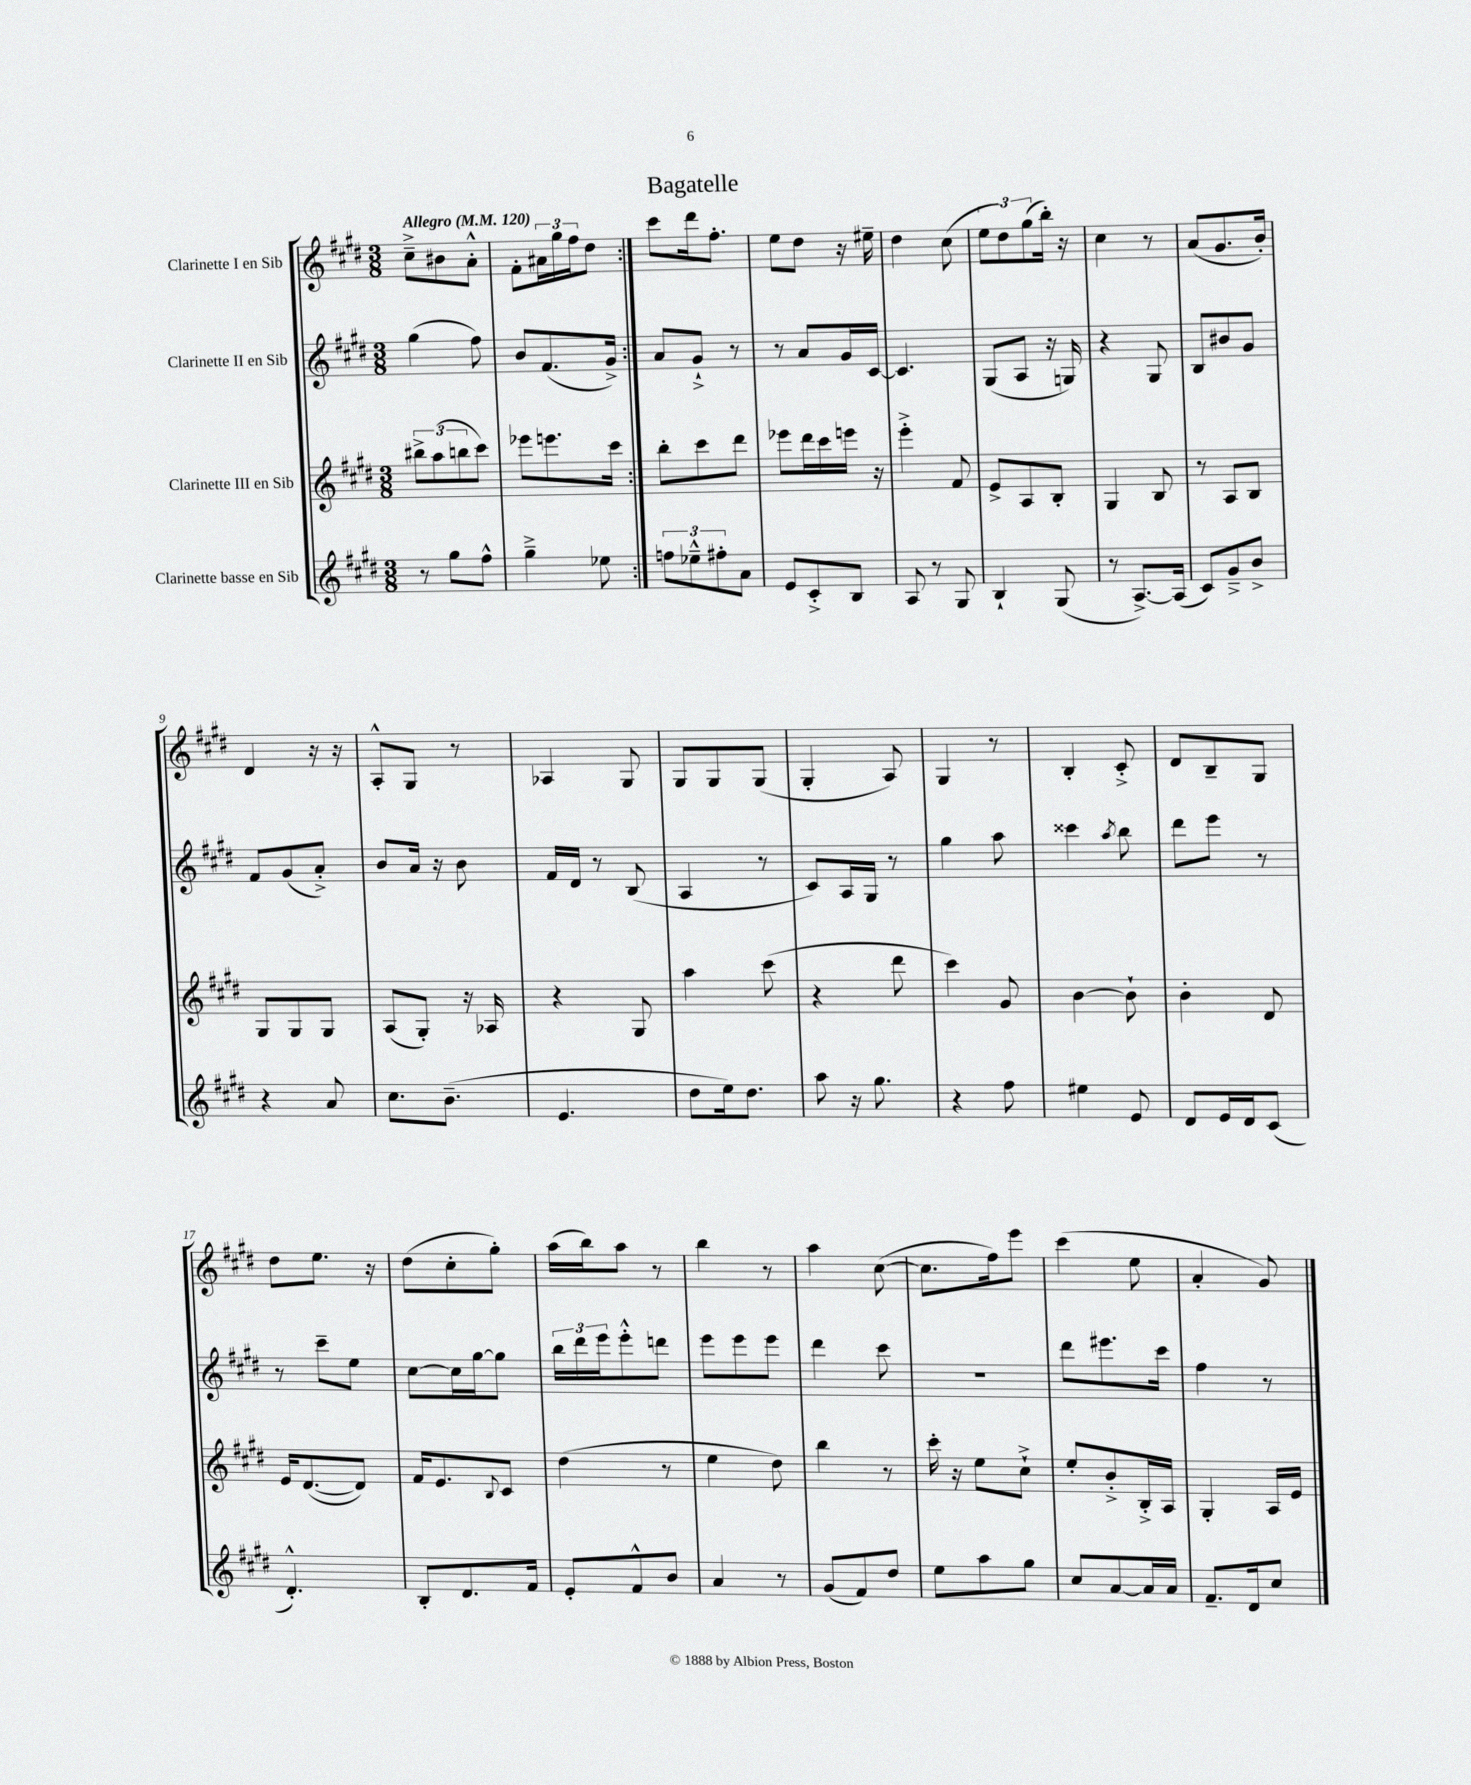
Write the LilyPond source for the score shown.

\header { title = "Bagatelle" }
<<
\new StaffGroup <<
\new Staff = "s0" \with { instrumentName = "Clarinette I en Sib" } {
    \clef treble \key e \major \numericTimeSignature \time 3/8 \tempo "Allegro" 4 = 120
    \repeat volta 2 { cis''8---> bis'8 a'8-.-^ |
    fis'8-. \tuplet 3/2 { ais'16 gis''16 fis''16 } dis''8 | }
    cis'''8 dis'''16 fis''8.-. |
    e''8 dis''8 r16 eis''16-- |
    dis''4 cis''8( |
    \tuplet 3/2 { e''8 dis''8) gis''8( } b''16-.) r16 |
    cis''4 r8 |
    a'8( gis'8. b'16-.) |
    dis'4 r16 r16 |
    a8-.-^ gis8 r8 |
    aes4 gis8 |
    gis8 gis8 gis8( |
    gis4-. a8) |
    gis4 r8 |
    b4-. cis'8-.-> |
    dis'8 b8-- gis8 |
    dis''8 e''8. r16 |
    dis''8( cis''8-. gis''8-.) |
    a''16( b''16) a''8 r8 |
    b''4 r8 |
    a''4 cis''8~( |
    cis''8. fis''16) e'''8 |
    cis'''4( e''8 |
    a'4-. gis'8) \bar "|." |
}
\new Staff = "s1" \with { instrumentName = "Clarinette II en Sib" } {
    \clef treble \key e \major \numericTimeSignature \time 3/8
    \repeat volta 2 { gis''4( fis''8) |
    b'8 fis'8.( gis'16->) | }
    a'8 gis'8-!-> r8 |
    r8 a'8 gis'16 cis'16~ |
    cis'4. |
    gis8( a8 r16 g16) |
    r4 gis8 |
    b8 bis'8 gis'8 |
    fis'8 gis'8( a'8-.->) |
    b'8 a'16 r16 b'8 |
    fis'16 dis'16 r8 b8( |
    a4 r8 |
    cis'8) a16 gis16 r8 |
    gis''4 a''8 |
    cisis'''4 \acciaccatura { a''8 } b''8 |
    dis'''8 e'''8 r8 |
    r8 cis'''8-- e''8 |
    cis''8~ cis''16 gis''16~ gis''8 |
    \tuplet 3/2 { b''16 dis'''16 e'''16 } e'''8-.-^ d'''8 |
    e'''8 e'''8 e'''8 |
    dis'''4 cis'''8 |
    R4. |
    dis'''8 eis'''8. cis'''16 |
    fis''4 r8 \bar "|." |
}
\new Staff = "s2" \with { instrumentName = "Clarinette III en Sib" } {
    \clef treble \key e \major \numericTimeSignature \time 3/8
    \repeat volta 2 { \tuplet 3/2 { bis''8-> a''8( b''8 } cis'''8) |
    ees'''8 e'''8. cis'''16 | }
    b''8-. cis'''8 dis'''8 |
    ees'''8 dis'''16 cis'''16 e'''16 r16 |
    e'''4-.-> fis'8 |
    e'8-> a8 b8-. |
    gis4 b8 |
    r8 a8 b8 |
    gis8 gis8 gis8 |
    a8( gis8-.) r16 aes16 |
    r4 gis8 |
    a''4 cis'''8( |
    r4 dis'''8 |
    cis'''4) gis'8 |
    b'4~ b'8-! |
    b'4-. dis'8 |
    e'16 dis'8.~( dis'8) |
    fis'16 e'8. \appoggiatura { b8 } cis'8 |
    dis''4( r8 |
    e''4 dis''8) |
    b''4 r8 |
    cis'''16-. r16 e''8 cis''8-!-> |
    e''8-. b'8-.-> b16-.-> a16 |
    gis4-. a16 e'16 \bar "|." |
}
\new Staff = "s3" \with { instrumentName = "Clarinette basse en Sib" } {
    \clef treble \key e \major \numericTimeSignature \time 3/8
    \repeat volta 2 { r8 gis''8 fis''8-^ |
    gis''4---> ees''8 | }
    \tuplet 3/2 { f''8 ees''8---^ fis''8-. } a'8 |
    e'8 cis'8-.-> b8 |
    a8 r8 gis8 |
    b4-! gis8( |
    r8 a8.~->) a16( |
    cis'8) gis'8---> b'8-> |
    r4 a'8 |
    cis''8. b'8.--( |
    e'4. |
    dis''8 e''16) dis''8. |
    a''8 r16 gis''8. |
    r4 fis''8 |
    eis''4 e'8 |
    dis'8 e'16 dis'16 cis'8( |
    dis'4.-.-^) |
    b8-. dis'8. fis'16 |
    e'8-. fis'8-^ b'8 |
    a'4 r8 |
    gis'8( fis'8) dis''8 |
    e''8 a''8 gis''8 |
    cis''8 a'8~ a'16 a'16 |
    fis'8.-- dis'16 cis''8 \bar "|." |
}
>>
>>
